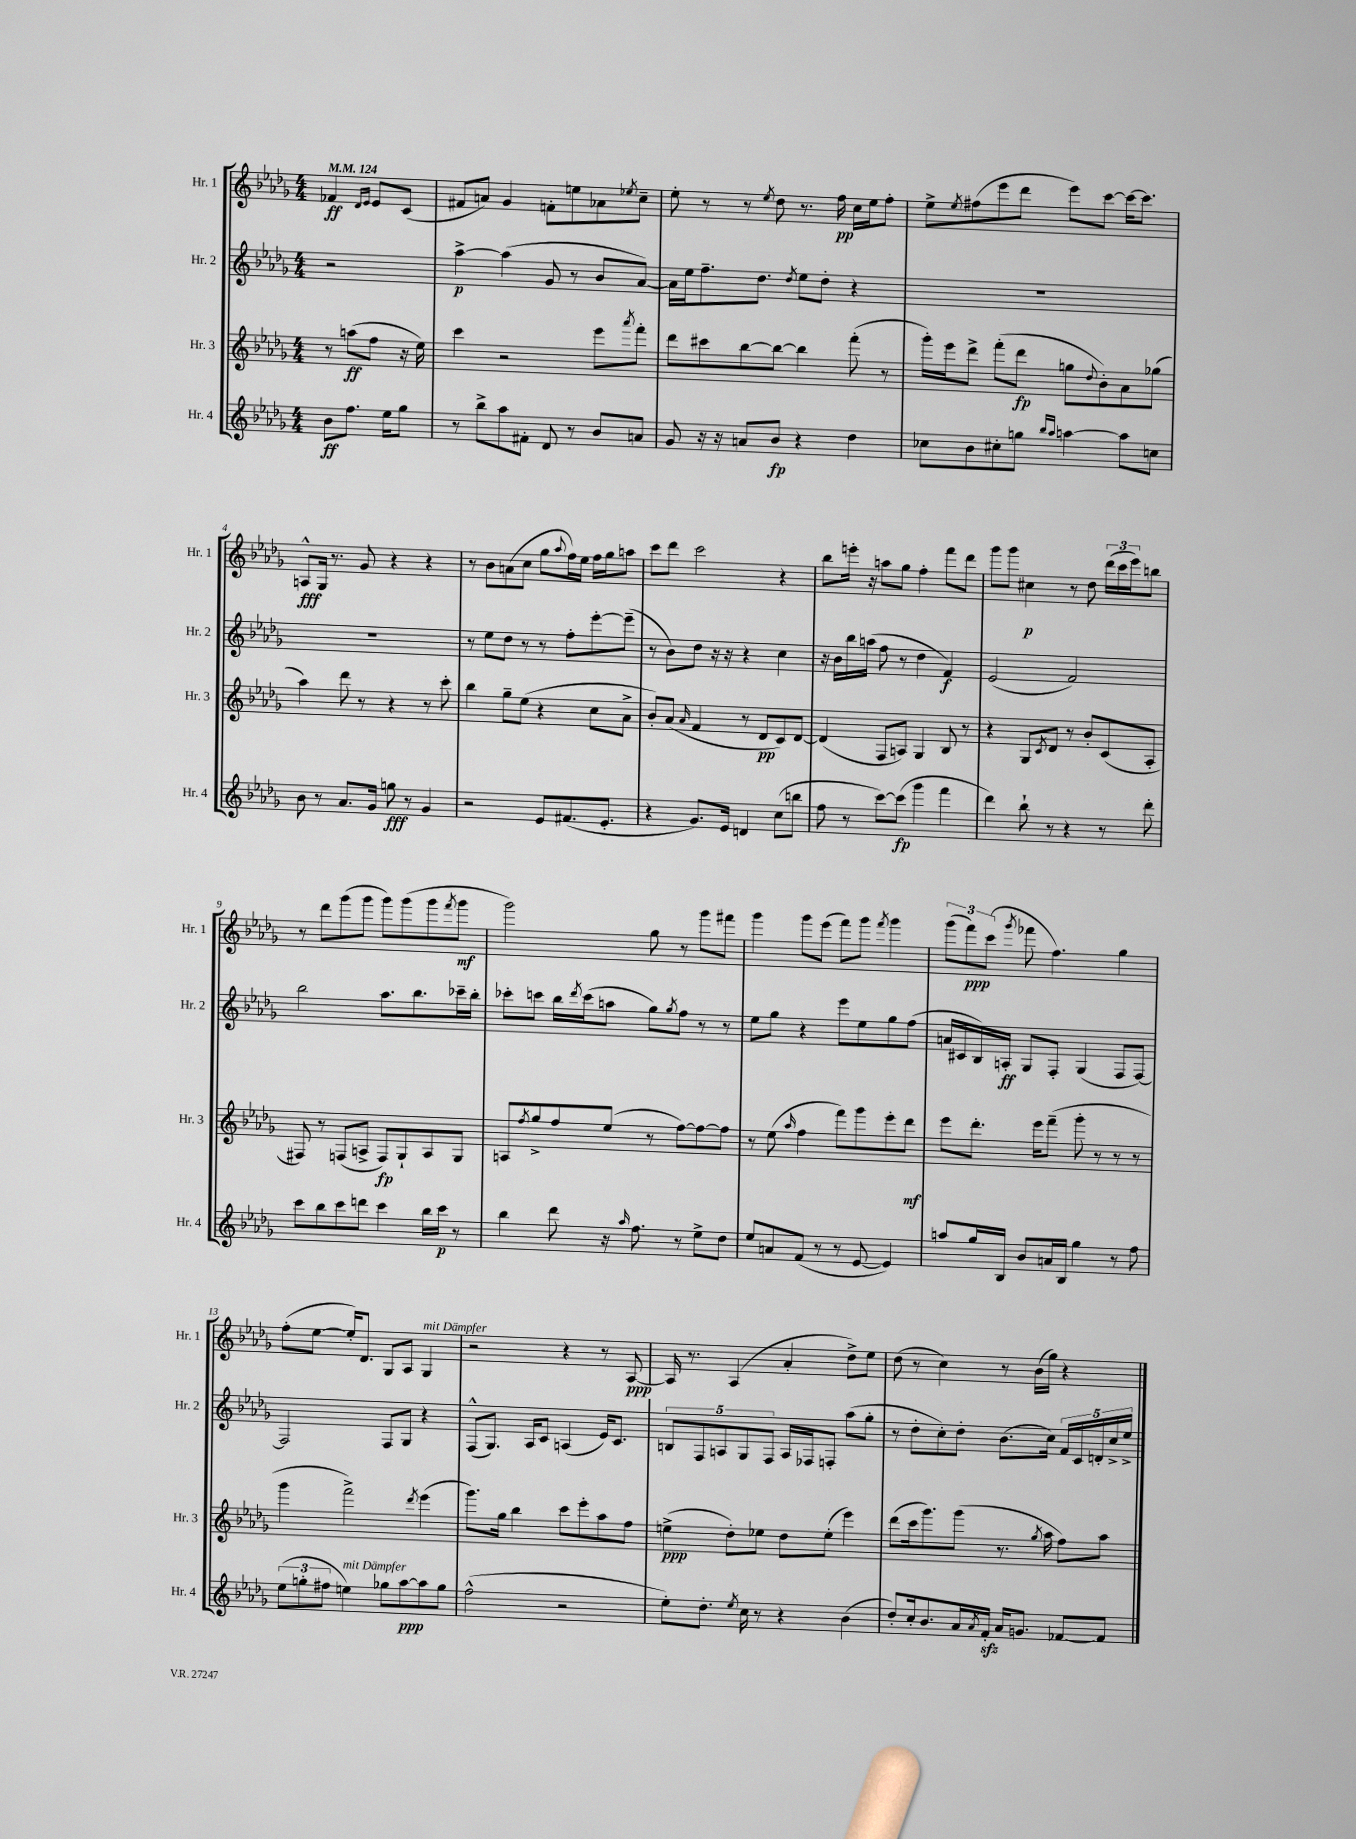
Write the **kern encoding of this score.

**kern	**dynam	**kern	**dynam	**kern	**dynam	**kern	**dynam
*part4	*part4	*part3	*part3	*part2	*part2	*part1	*part1
*staff4	*staff4	*staff3	*staff3	*staff2	*staff2	*staff1	*staff1
*I"Hr. 4	*	*I"Hr. 3	*	*I"Hr. 2	*	*I"Hr. 1	*
*I'Hr. 4	*	*I'Hr. 3	*	*I'Hr. 2	*	*I'Hr. 1	*
*clefG2	*	*clefG2	*	*clefG2	*	*clefG2	*
*k[b-e-a-d-g-]	*	*k[b-e-a-d-g-]	*	*k[b-e-a-d-g-]	*	*k[b-e-a-d-g-]	*
*M4/4	*	*M4/4	*	*M4/4	*	*M4/4	*
*MM124	*	*MM124	*	*MM124	*	*MM124	*
=	=	=	=	=	=	=	=
8b-\L	ff	8r	.	2r	.	4f-X/	ff
8.ff\J	.	(8aan\L	ff	.	.	.	.
.	.	.	.	.	.	16qqd-/LL	.
.	.	.	.	.	.	16qqe-/JJ	.
.	.	8ff\J	.	.	.	8e-/L	.
16ee-\KL	.	.	.	.	.	.	.
8gg-\J	.	16r	.	.	.	(8c/J	.
.	.	16ee-\)	.	.	.	.	.
=1	=1	=1	=1	=1	=1	=1	=1
8r	.	4ccc\	.	[4aa-^\	p	8f#X/L	.
8bb-^\L	.	.	.	.	.	8an/J)	.
8aa-\	.	2r	.	(4aa-\]	.	4g-/	.
8f#X'\J	.	.	.	.	.	.	.
8d-/	.	.	.	8g-/	.	8fn'\L	.
8r	.	.	.	8r	.	8een\	.
8b-/L	.	8eee-\L	.	8b-/L	.	8a-X\	.
.	.	8qaaa-/	.	.	.	8qee-X/	.
8an/J	.	8fff'\J	.	[8a-/J)	.	8cc~\J	.
=2	=2	=2	=2	=2	=2	=2	=2
8g-/	.	8ddd-\L	.	16a-\LL]	.	8ee-'\	.
.	.	.	.	16ee-\J	.	.	.
16r	.	8ccc#X\	.	8.ff~\	.	8r	.
16r	.	.	.	.	.	.	.
8an/L	.	[8bb-\	.	.	.	8r	.
.	.	.	.	8.dd-\J	.	.	.
.	.	.	.	.	.	8qee-/	.
8b-/J	fp	8bb-\J_	.	.	.	8dd-\	.
.	.	.	.	8qdd-/	.	.	.
4r	.	4bb-\]	.	8ee-\L	.	8.r	.
.	.	.	.	8dd-'\J	.	.	.
.	.	.	.	.	.	16ff\	pp
4dd-\	.	(8fff'\	.	4r	.	16cc\LL	.
.	.	.	.	.	.	16ee-\J	.
.	.	8r	.	.	.	8ff'\J	.
=3	=3	=3	=3	=3	=3	=3	=3
8cc-X\L	.	16ggg-'\LL)	.	1r	.	8ee-^\L	.
.	.	16eee-\J	.	.	.	.	.
.	.	.	.	.	.	8qee-/	.
8b-\	.	8ddd-^\J	.	.	.	(8ff#X\	.
8cc#X'\	.	(8fff'\L	.	.	.	8eee-\	.
8ggn\J	.	8ddd-\J	fp	.	.	8ddd-\J	.
16qqbb-/LL	.	.	.	.	.	.	.
16qqaa-/JJ	.	.	.	.	.	.	.
[4aan\	.	8ggn\L	.	.	.	8eee-\L)	.
.	.	8qqdd-/	.	.	.	.	.
.	.	8b-'\)	.	.	.	[8ccc\J	.
8aa\L]	.	8a-\	.	.	.	16ccc\KL_	.
.	.	.	.	.	.	8.ccc\J]	.
8ccn\J	.	(8gg-X\J	.	.	.	.	.
!!LO:LB:g=z
=4	=4	=4	=4	=4	=4	=4	=4
8b-\	.	4aa-\)	.	1r	.	8An^^/L	fff
8r	.	.	.	.	.	16G-/Jk	.
.	.	.	.	.	.	8.r	.
8.a-/L	.	8ddd-\	.	.	.	.	.
.	.	8r	.	.	.	8g-/	.
16g-/Jk	.	.	.	.	.	.	.
8ggn\	fff	4r	.	.	.	4r	.
8r	.	.	.	.	.	.	.
4g-/	.	8r	.	.	.	4r	.
.	.	8ccc'\	.	.	.	.	.
=5	=5	=5	=5	=5	=5	=5	=5
2r	.	4bb-\	.	8r	.	8r	.
.	.	.	.	8ee-\L	.	8b-\L	.
.	.	8gg-~\L	.	8dd-\J	.	(8an\	.
.	.	(8ee-\J	.	8r	.	8cc\J	.
8e-/L	.	4r	.	8r	.	8gg-\L	.
.	.	.	.	.	.	8qqaa-/	.
(8.f#X/	.	.	.	8ff'\L	.	16ff\L)	.
.	.	.	.	.	.	16ee-\JJ	.
.	.	8cc\L	.	[8eee-'\	.	16ff\LL	.
8.e-'/J	.	.	.	.	.	16gg-\J	.
.	.	8a-^\J	.	(8eee-~\J]	.	8aan\J	.
=6	=6	=6	=6	=6	=6	=6	=6
4r	.	8b-'/L)	.	8r	.	8ccc\L	.
.	.	(8a-/J	.	8b-\L)	.	8ddd-\J	.
.	.	16qqa-/	.	.	.	.	.
8.g-/L)	.	4f/	.	8dd-\J	.	2ccc\	.
.	.	.	.	16r	.	.	.
16e-/Jk	.	.	.	16r	.	.	.
4dn/	.	8r	.	4r	.	.	.
.	.	8d-/L	pp	.	.	.	.
(8cc\L	.	8c/)	.	4cc\	.	4r	.
8bbn\J	.	[8d-/J	.	.	.	.	.
=7	=7	=7	=7	=7	=7	=7	=7
8ff\	.	(4d-/]	.	16r	.	8bb-\L	.
.	.	.	.	16b-\LL	.	.	.
8r	.	.	.	16bb-\	.	16eeen'\Jk	.
.	.	.	.	(16aan\JJ	.	16r	.
[8ccc\L)	.	8F/L	.	8ff\	.	8aan\L	.
(8ccc\J]	fp	8An/J)	.	8r	.	8gg-\J	.
4ggg-\	.	4G-/	.	4dd-\	.	4ff'\	.
4fff\	.	8B-/	.	4f/)	f	8fff\L	.
.	.	8r	.	.	.	8ddd-\J	.
=8	=8	=8	=8	=8	=8	=8	=8
4ddd-\)	.	4r	.	(2e-/	.	8ggg-\L	.
.	.	.	.	.	.	8ggg-\J	.
8bb-`\	.	8G-/L	.	.	.	4cc#X\	p
.	.	8qc/	.	.	.	.	.
8r	.	8d-/J	.	.	.	.	.
4r	.	8r	.	2f/)	.	8r	.
.	.	8b-'/L	.	.	.	8dd-\	.
8r	.	(8c/	.	.	.	(24ddd-\LL	.
.	.	.	.	.	.	24ccc\	.
.	.	.	.	.	.	24eee-\J)	.
8ddd-'\	.	8A-'/J	.	.	.	8bbn\J	.
!!LO:LB:g=z
=9	=9	=9	=9	=9	=9	=9	=9
8ccc\L	.	8F#X/)	.	2bb-\	.	8r	.
8bb-\	.	8r	.	.	.	8ddd-\L	.
8ccc\	.	(8Fn/L	.	.	.	(8ggg-\	.
8dddn\J	.	8An^/J	.	.	.	8ggg-\J	.
4ccc\	.	8F/L)	fp	8.aa-\L	.	8ggg-\L)	.
.	.	8G-`/	.	.	.	(8ggg-\	.
.	.	.	.	8.bb-\	.	.	.
16bb-\LL	.	8A/	.	.	.	8ggg-\	.
16ccc\JJ	p	.	.	.	.	.	.
.	.	.	.	.	.	8qfff/	.
8r	.	8G-/J	.	16ccc-X~\L	.	8ggg-\J	mf
.	.	.	.	16bb-'\JJ	.	.	.
=10	=10	=10	=10	=10	=10	=10	=10
4bb-\	.	8An/L	.	8ccc-X'\L	.	2ggg-\)	.
.	.	8qff/	.	.	.	.	.
.	.	8gg-^/	.	8cccn\J	.	.	.
8ddd-\	.	8ff/	.	16bb-\LL	.	.	.
.	.	.	.	8qddd-/	.	.	.
.	.	.	.	(16ccc\J	.	.	.
16r	.	(8ee-/J	.	8aan\J	.	.	.
16qqaa-/	.	.	.	.	.	.	.
8.ff\	.	.	.	.	.	.	.
.	.	8r	.	8gg-\L)	.	8gg-\	.
.	.	.	.	8qgg-/	.	.	.
8r	.	[8ff\L)	.	8ff\J	.	8r	.
8ee-^\L	.	8ff\_	.	8r	.	8ggg-\L	.
8dd-\J	.	8ff\J]	.	8r	.	8fff#X\J	.
=11	=11	=11	=11	=11	=11	=11	=11
8ee-/L	.	8r	.	8ee-\L	.	4ggg-\	.
8an/	.	(8ee-\	.	8gg-\J	.	.	.
.	.	16qqaa-/	.	.	.	.	.
(8f/J	.	4ff\	.	4r	.	8ggg-\L	.
8r	.	.	.	.	.	(8eee-\J	.
8r	.	8fff\L)	.	8eee-\L	.	8fff\L)	.
[8e-/	.	8ggg-\	.	8ee-\	.	8ggg-\J	.
.	.	.	.	.	.	8qfff/	.
4e-/])	.	8eee-'\	.	8gg-\	.	4ggg-\	.
.	.	8ddd-\J	mf	(8ff\J	.	.	.
=12	=12	=12	=12	=12	=12	=12	=12
8aan/L	.	8eee-\L	.	16an/LL	.	(12ggg-\L	.
.	.	.	.	16c#X/	.	.	.
.	.	.	.	.	.	12fff\)	ppp
16gg-/L	.	8.ddd-'\J	.	16B-/)	.	.	.
.	.	.	.	.	.	(12ccc\J	.
16B-/JJ	.	.	.	16An'/JJ	ff	.	.
.	.	.	.	.	.	8qggg-/	.
8b-/L	.	.	.	8G-/L	.	8fff-X\	.
.	.	16eee-\KL	.	.	.	.	.
16an/L	.	(8fff~\J	.	8F'/J	.	4.ff\)	.
16B-/JJ	.	.	.	.	.	.	.
4gg-\	.	8ggg-'\	.	(4G-/	.	.	.
.	.	8r	.	.	.	.	.
8r	.	8r	.	8F/L	.	4gg-\	.
8ff\	.	8r	.	[8F/J)	.	.	.
!!LO:LB:g=z
=13	=13	=13	=13	=13	=13	=13	=13
(12ee-\L	.	4ggg-\	.	2F/]	.	(8ff'\L	.
12ggn'\	.	.	.	.	.	.	.
.	.	.	.	.	.	[8ee-\J	.
12ff#X\J	.	.	.	.	.	.	.
!LO:TX:a:i:t=mit Dämpfer	!	!	!	!	!	!	!
4een\)	.	2fff^\)	.	.	.	16ee-'/KL])	.
.	.	.	.	.	.	8.d-/J	.
8gg-X\L	.	.	.	8F/L	.	8G-/L	.
[8aa-\	ppp	.	.	8G-/J	.	8A-/J	.
.	.	8qddd-/	.	.	.	.	.
!	!	!	!	!	!	!LO:TX:a:i:t=mit Dämpfer	!
8aa-\]	.	(4eee-\	.	4r	.	4G-/	.
8gg-\J	.	.	.	.	.	.	.
=14	=14	=14	=14	=14	=14	=14	=14
(2ff^^\	.	8.ggg-\L)	.	(8F^^/L	.	2r	.
.	.	.	.	8.G-/J)	.	.	.
.	.	16gg-\Jk	.	.	.	.	.
.	.	4bb-\	.	.	.	.	.
.	.	.	.	16A-/KL	.	.	.
.	.	.	.	8c/J	.	.	.
2r	.	8ccc\L	.	(4An/	.	4r	.
.	.	8eee-'\	.	.	.	.	.
.	.	8aa-\	.	16e-/KL)	.	8r	.
.	.	.	.	8.c/J	.	.	.
.	.	8ff\J	.	.	.	[8A-/	ppp
=15	=15	=15	=15	=15	=15	=15	=15
8ee-'\L)	.	(4een^\	ppp	10Bn/L	.	16A-/]	.
.	.	.	.	.	.	8.r	.
.	.	.	.	10F/	.	.	.
8.dd-'\J	.	.	.	.	.	.	.
.	.	.	.	10An/	.	.	.
.	.	8dd-'\L)	.	.	.	(4A-/	.
.	.	.	.	10G-/	.	.	.
8qee-/	.	.	.	.	.	.	.
16cc\	.	.	.	.	.	.	.
8r	.	8ee-X\J	.	.	.	.	.
.	.	.	.	10F/J	.	.	.
4r	.	8dd-\L	.	16A/LL	.	4a-'/	.
.	.	.	.	16F-X/J	.	.	.
.	.	(8ee-'\J	.	8Fn'/J	.	.	.
(4b-\	.	4eee-\)	.	(8aa-\L	.	8dd-^\L)	.
.	.	.	.	8gg-'\J	.	8ee-\J	.
=16	=16	=16	=16	=16	=16	=16	=16
8dd-'/L)	.	(8ddd-\L	.	8r	.	(8dd-\	.
16cc'/k	.	16ccc\k	.	8dd-'\L	.	8r	.
8.b-/	.	8.ggg-\)	.	.	.	.	.
.	.	.	.	8cc'\)	.	4cc\)	.
16a-/L	.	(8ggg-\J	.	8dd-'\J	.	.	.
8qa-/	.	.	.	.	.	.	.
16fzz'/JJ	.	.	.	.	.	.	.
16a-/KL	.	8.r	.	(8.b-\L	.	8r	.
8.gn/J	.	.	.	.	.	.	.
.	.	.	.	.	.	(16b-\LL	.
.	.	8qgg-/	.	.	.	.	.
.	.	16aa-\	.	16cc\Jk)	.	16gg-\JJ)	.
[8f-X/L	.	8ff\L)	.	20f/LL	.	4r	.
.	.	.	.	20c/	.	.	.
.	.	.	.	20dn'/	.	.	.
8f-/J]	.	8aa-\J	.	.	.	.	.
.	.	.	.	20cc^/	.	.	.
.	.	.	.	20ee-^/JJ	.	.	.
==	==	==	==	==	==	==	==
*-	*-	*-	*-	*-	*-	*-	*-
